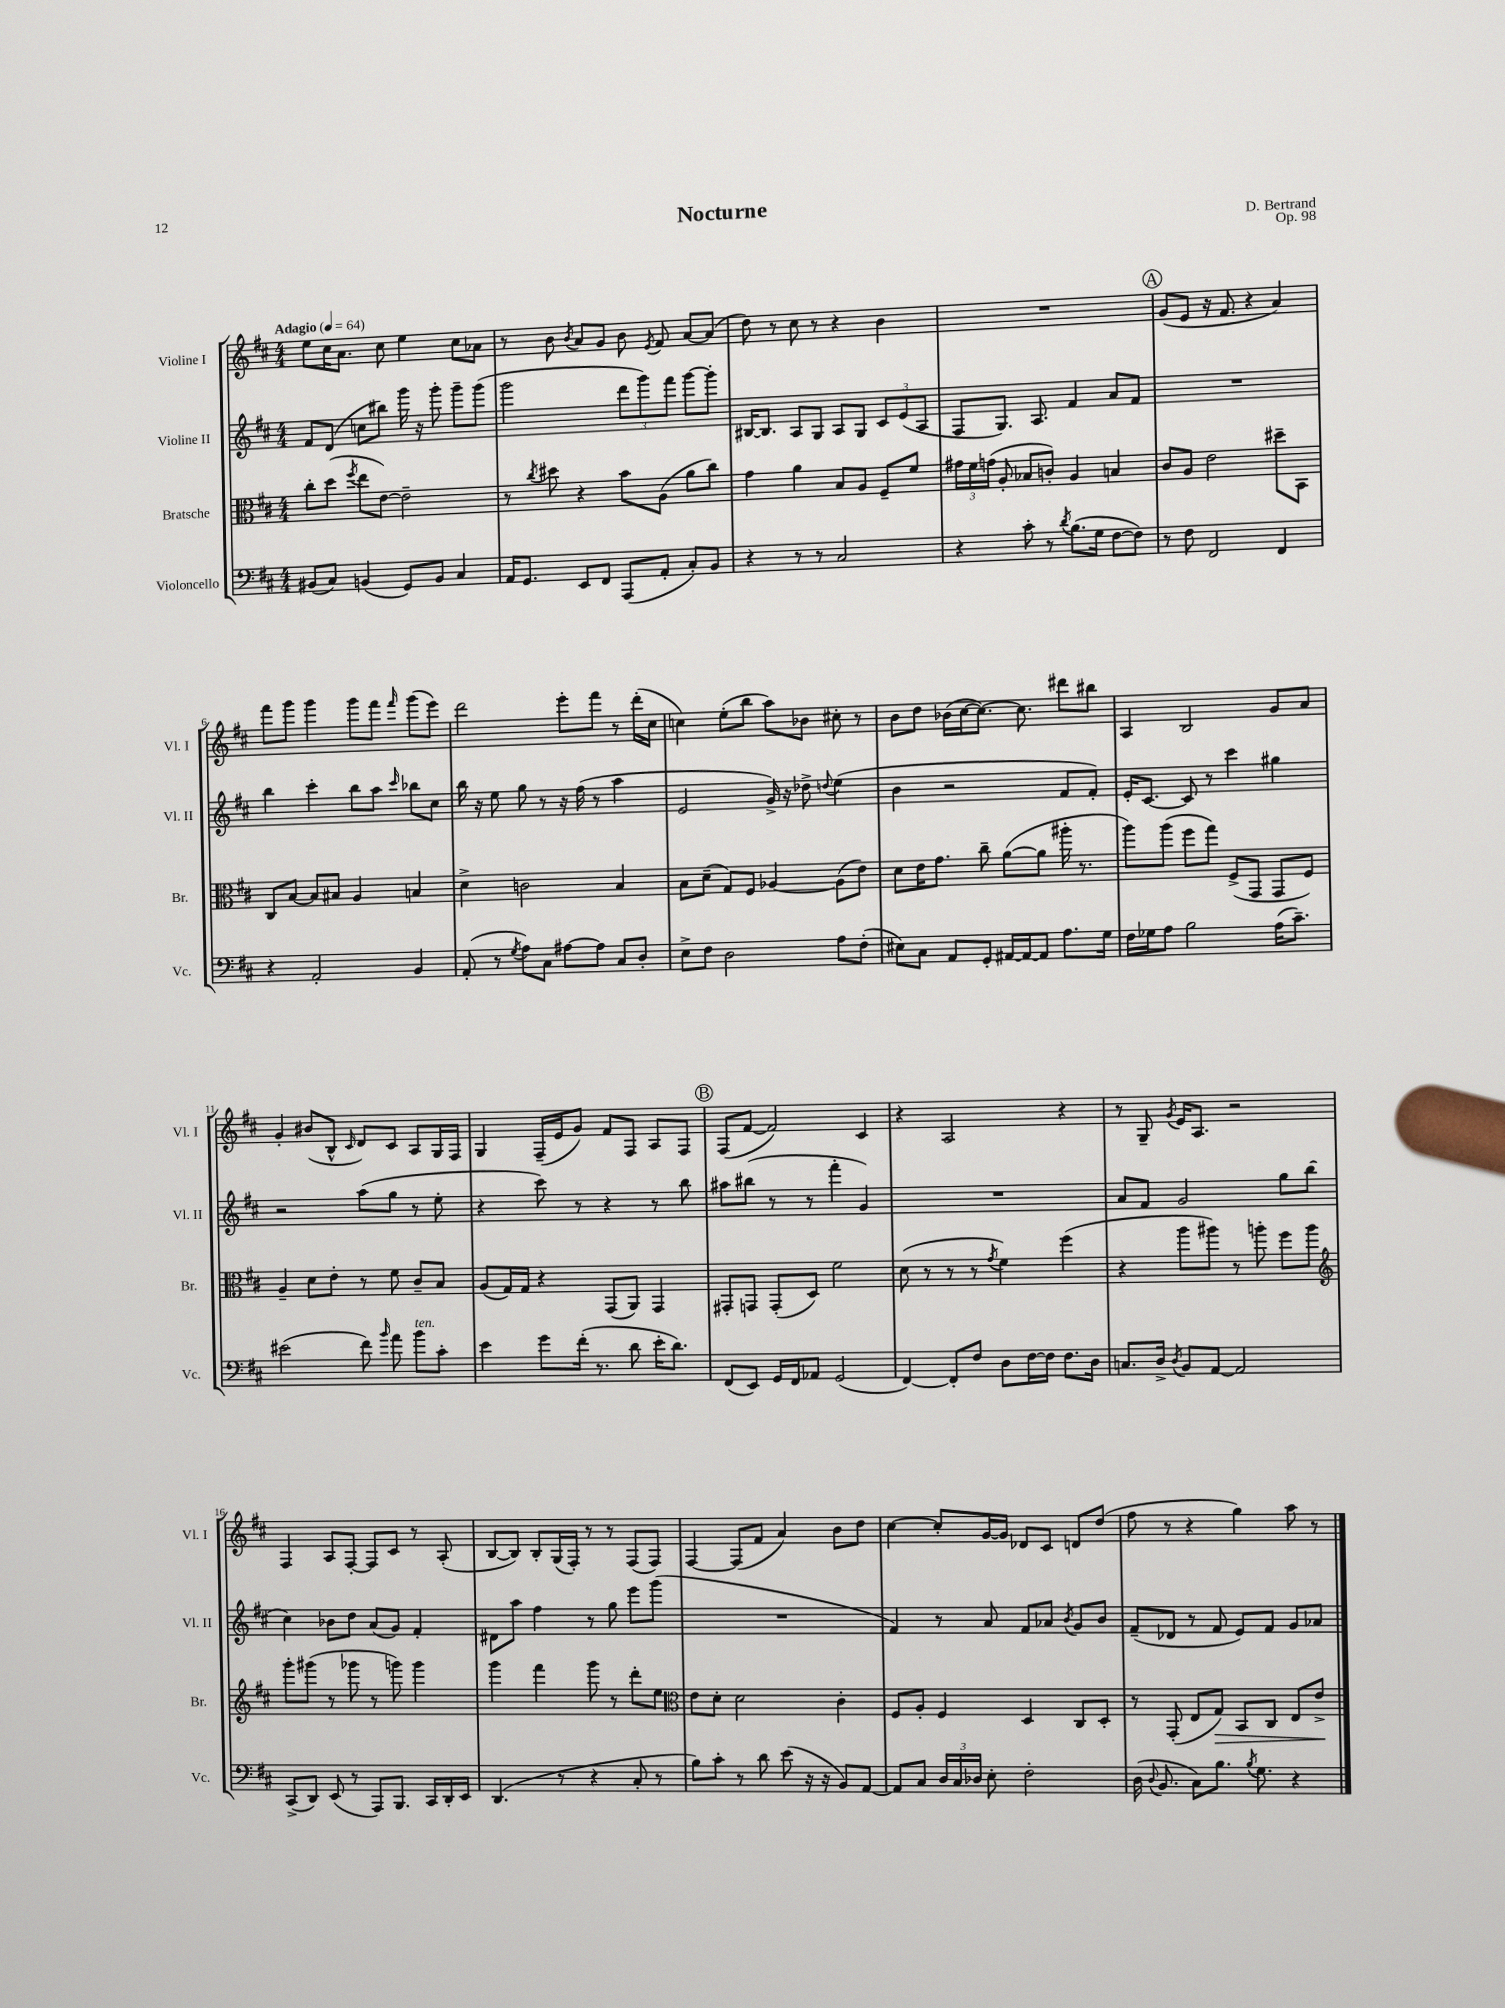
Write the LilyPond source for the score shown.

\header { title = "Nocturne" composer = "D. Bertrand" opus = "Op. 98" }
<<
\new StaffGroup <<
\new Staff = "s0" \with { instrumentName = "Violine I" shortInstrumentName = "Vl. I" } {
    \clef treble \key d \major \numericTimeSignature \time 4/4 \tempo "Adagio" 4 = 64
    \autoBeamOff e''8[ cis''16 a'8.] cis''8 e''4 cis''8[ aes'8] |
    r8 b'8 \acciaccatura { b'8 } a'8[ g'8] b'8 \acciaccatura { e'8 } fis'8 a'8[~ a'8]( |
    d''8) r8 cis''8 r8 r4 b'4 |
    R1 |
    \mark \markup { \circle "A" } g'8[( e'8] r16 fis'8. r4 a'4) |
    fis'''8[ g'''8] g'''4 g'''8[ fis'''8] \grace { fis'''16 } g'''8[( e'''8]) |
    d'''2 e'''8[-. fis'''8] r8 d'''16[-.( cis''16] |
    c''4) e''8[-.( b''8] a''8[) bes'8] cis''8-. r8 |
    b'8[ d''8] bes'16[( cis''16~ cis''8.]~) cis''8. dis'''8[ bis''8] |
    a4 b2 g'8[ a'8] |
    g'4-. bis'8[( b8]-^ \grace { cis'16 } d'8[) cis'8] a8[ g16 fis16] |
    g4 fis16[--( e'16 g'8]) fis'8[ fis8] a8[ fis8] |
    \mark \markup { \circle "B" } fis8[( fis'8]~ fis'2) cis'4 |
    r4 a2 r4 |
    r8 g8-- \acciaccatura { g'8 } e'16[ a8.] r2 |
    fis4 a8[ fis8]~-. fis8[ cis'8] r8 a8-.( |
    b8[~ b8]) b8[-. g16( fis16]-.) r8 r8 fis8[( fis8]) |
    fis4~ fis8[( fis'8] a'4) b'8[ d''8] |
    cis''4~ cis''8[-. g'16~ g'16] des'8[ cis'8] d'8[ d''8]( |
    fis''8 r8 r4 g''4) a''8 r8 \bar "|." |
}
\new Staff = "s1" \with { instrumentName = "Violine II" shortInstrumentName = "Vl. II" } {
    \clef treble \key d \major \numericTimeSignature \time 4/4
    \autoBeamOff fis'8[ d'8]( c''8[ bis''8]) g'''16 r16 g'''8-. g'''8[-- g'''8]( |
    g'''2 \tuplet 3/2 { d'''8[ g'''8) fis'''8] } g'''8[~ g'''8]-. |
    bis16[~ bis8.] a8[ g8] a8[ g8] \tuplet 3/2 { cis'8[ e'8( a8] } |
    fis8[ g8.]) a8. fis'4 a'8[ fis'8] |
    \mark \markup { \circle "A" } R1 |
    b''4 cis'''4-. b''8[ a''8] \grace { cis'''16 } bes''8[ cis''8] |
    b''16 r16 e''8 g''8 r8 r16 fis''16( r8 a''4 |
    e'2 g'16->) r16 des''8-> \appoggiatura { d''8 } e''4( |
    b'4 r2 fis'8[ fis'8]-.) |
    e'16[-. cis'8.]~ cis'8 r8 cis'''4 gis''4 |
    r2 a''8[( g''8] r8 e''8-. |
    r4 cis'''8) r8 r4 r8 b''8 |
    \mark \markup { \circle "B" } ais''8[ bis''8]( r8 r8 fis'''4-. g'4) |
    R1 |
    a'8[ fis'8] g'2 g''8[ b''8]( |
    cis''4) bes'8[ d''8] a'8[( g'8]) fis'4-. |
    dis'8[ a''8] fis''4 r8 g''8 e'''8[ g'''8]( |
    R1 |
    fis'4) r8 a'8 fis'8[ aes'8] \acciaccatura { b'8 } g'8[ b'8] |
    fis'8[--( des'8] r8 fis'8 e'8[) fis'8] g'8[ aes'8] \bar "|." |
}
\new Staff = "s2" \with { instrumentName = "Bratsche" shortInstrumentName = "Br." } {
    \clef alto \key d \major \numericTimeSignature \time 4/4
    \autoBeamOff cis''8[-. d''8]( \acciaccatura { fis''8 } e''8[ e'8]~) e'2-- |
    r8 \acciaccatura { cis''8 } dis''8 r4 b'8[ a8]( a'8[ cis''8]) |
    g'4 a'4 b8[ a8] fis8[-- fis'8] |
    \tuplet 3/2 { gis'16[ fis'16 g'16]( } a8-. bes8[ c'8]-.) a4 b4 |
    \mark \markup { \circle "A" } cis'8[ a8] e'2 dis''8[-- b,8] |
    cis8[ b8]~ b8[ bis8] a4 b4 |
    d'4-> c'2 b4 |
    b8[ d'8]--( g8[) fis8] aes4~ aes8[( e'8]) |
    d'8[ e'16 g'8.] cis''8-- a'8[~( a'8] ais''16-. r8. |
    a''8[) a''8]( fis''8[ g''8]) fis8[->( g,8] g,8[ fis8]) |
    a4-- d'8[ e'8]-. r8 fis'8 cis'8[-- b8] |
    a8[( g16) g16] r4 g,8[( a,8]) g,4 |
    \mark \markup { \circle "B" } gis,8[-. g,8] g,8[-.( d8]) fis'2 |
    d'8( r8 r8 r8 \acciaccatura { g'8 } fis'4) fis''4( |
    r4 a''8[ ais''8]) r8 a''8-. fis''8[ a''8] |
    \clef treble g'''8[-. gis'''8]( r8 ges'''8 r8 g'''8) g'''4 |
    g'''4 fis'''4 g'''8 r8 d'''8[-. e''8] |
    \clef alto e'8[ d'8]-. d'2 cis'4-. |
    fis8[ a8]-. fis4 d4 cis8[ d8]-. |
    r8 g,8-.( e8[ g8]\>) b,8[ cis8] e8[ e'8]->\! \bar "|." |
}
\new Staff = "s3" \with { instrumentName = "Violoncello" shortInstrumentName = "Vc." } {
    \clef bass \key d \major \numericTimeSignature \time 4/4
    \autoBeamOff bis,8[( cis8]) b,4( g,8[) b,8] cis4 |
    a,16[ g,8.] e,8[ fis,8] a,,8[( a,8]-. cis8[-.) b,8] |
    r4 r8 r8 cis2 |
    r4 cis'8-. r8 \acciaccatura { d'8 } b8.[( g16] fis8[~ fis8]) |
    \mark \markup { \circle "A" } r8 fis8 fis,2 fis,4 |
    r4 a,2-. b,4 |
    a,8-.( r8 \acciaccatura { g8 } a8[) cis8] ais8[~ ais8] cis8[ d8]-. |
    e8[-> fis8] d2 a8[ fis8]-.( |
    eis8[) cis8] a,8[ g,8]-. ais,16[~ ais,16~ ais,8] a8.[ g16] |
    fis16[ ges16 a8] b2 a16[( cis'8.]--) |
    eis'2( fis'8) \grace { b'16 } a'8 b'8[^\markup { \italic "ten." } cis'8]-. |
    e'4 g'8[ fis'16]-.( r8. d'8 e'16[-. d'8.]) |
    \mark \markup { \circle "B" } fis,8[( e,8]) g,16[ fis,16 aes,8] g,2( |
    fis,4~) fis,8[-. fis8] d8[ fis16~ fis16] fis8.[ d16] |
    c8.[ d16]-> \acciaccatura { d8 } b,8[ a,8]~ a,2 |
    cis,8[->( d,8]) e,8( r8 a,,8[) b,,8.] cis,16[ d,16-. e,16] |
    d,4.( r8 r4 cis8-. r8 |
    b8[) cis'8]-. r8 d'8 e'8( r16 r16 b,8[) a,8]~ |
    a,8[ cis8] \tuplet 3/2 { d16[ cis16 des16] } e8-. fis2-. |
    d16( \appoggiatura { d8 } b,8. cis8[) b8.] \acciaccatura { b8 } g8. r4 \bar "|." |
}
>>
>>
